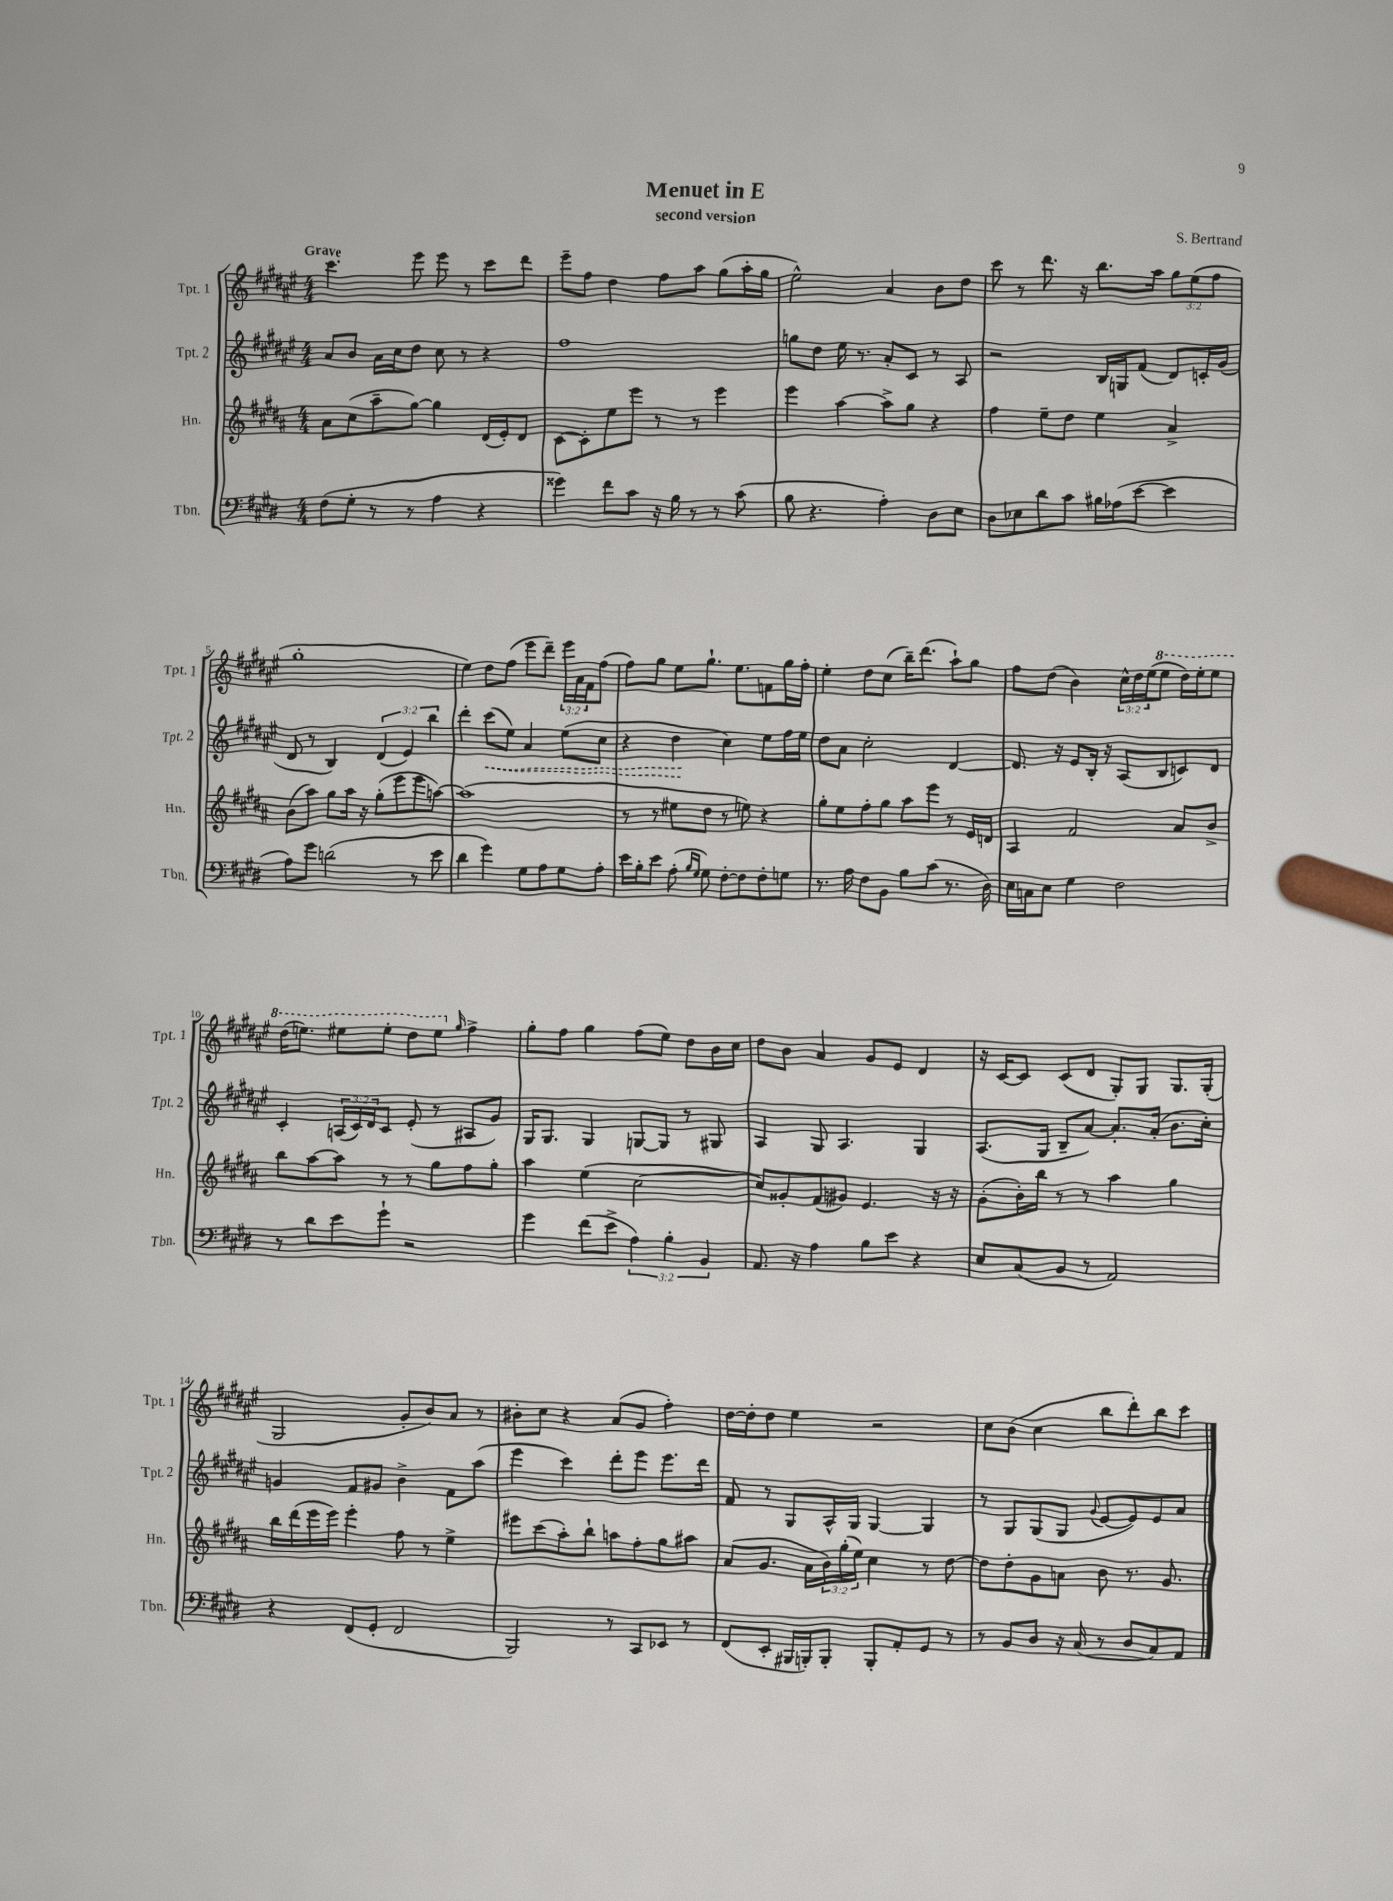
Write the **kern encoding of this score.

**kern	**kern	**kern	**kern
*staff4	*staff3	*staff2	*staff1
*clefF4	*clefG2	*clefG2	*clefG2
*k[f#c#g#d#]	*k[f#c#g#d#a#]	*k[f#c#g#d#a#e#]	*k[f#c#g#d#a#e#]
*M4/4	*M4/4	*M4/4	*M4/4
(8F#	8a#	8a#	4.ccc#
8G#'	(8cc#	8b	.
8r	8aa#~	16a#	.
.	.	16cc#	.
8r	[8gg#)	8dd#	8eee#
4A	4gg#]	8cc#	8eee#
.	.	8r	8r
4r	(16d#	4r	8ccc#
.	16e')	.	.
.	8d#	.	8ddd#
=	=	=	=
4g##)	[8c#	1ff#	8eee#~
.	8c#']	.	8ff#
8f#	8ee	.	4dd#
8c#	8eee	.	.
16r	8r	.	8ff#
16B	.	.	.
8r	8r	.	8aa#
8r	4eee	.	(8gg#
(8c#	.	.	16aa#'
.	.	.	16gg#
=	=	=	=
8B	4eee	8gg	2ee#^^)
4.r	.	8dd#	.
.	[4aa#	16ee#	.
.	.	8.r	.
4A')	8aa#^]	8a#'	4a#
.	8gg#	8c#	.
8D#	4r	8r	8b
8E	.	8A#	8dd#
=	=	=	=
8D#	4ff#	2r	8ccc#
8E-	.	.	8r
8d#	8ee~	.	8.ddd#
8c#	8dd#	.	.
.	.	.	16r
16B#	4ee	16B	8.bb
(16A-	.	16G	.
[8e	.	(8f#	.
.	.	.	16aa#
4e]	4a#^	8d#)	12gg#
.	.	.	(12ee#
.	.	16c'	.
.	.	.	12ff#
.	.	(16g#	.
=	=	=	=
8A)	(8b	8d#	1gg#'
8g#	8aa#)	8r	.
(2d	8gg#	4B)	.
.	16aa#	.	.
.	16r	.	.
.	(8gg#'	(6d#	.
.	8eee	.	.
.	.	6e#)	.
8r	8eee	.	.
.	.	6bb	.
8e	[8aa)	.	.
=	=	=	=
4d#	(1aa]	4ddd#'	4ee#)
4g#)	.	(8ccc#	8dd#
.	.	8ee#)	(8ff#
8G#	.	4a#	8eee#
8A	.	.	8ddd#~)
8G#	.	(8ee#	24eee#
.	.	.	24a#
.	.	.	24f#
8A'	.	8cc#	(8ff#
=	=	=	=
16e	8r	4r	8ff#)
16B'	.	.	.
8e	8r	.	8gg#
(8A'	8ee#	4dd#	8ee#
16qqB	.	.	.
16qqG#	.	.	.
8G#)	8dd#	.	8.gg#`
[8F#'	8r	4cc#)	.
.	.	.	8.ee#
8F#]	8ee)	.	.
8F#'	4r	8ee#	8f
8G	.	16ff#	16gg#
.	.	16ee#	16ff#'
=	=	=	=
8.r	8gg#'	8dd#	4ee#'
.	8ee	8a#	.
16A	.	.	.
8F#	8ff#'	2cc#'	8dd#
8BB	8gg#	.	(8cc#
8B	8aa#	.	16bb~)
.	.	.	(8.ddd#
(8c#	8eee	.	.
8.r	8r	[4d#	8aa#`)
.	16e	.	8gg#
16D#)	16d	.	.
=	=	=	=
16E	4A#	8.d#]	8ff#
16C	.	.	.
8E	.	.	(8dd#
.	.	16r	.
4G#	2f#	8e#	4b)
.	.	16B'	.
.	.	16r	.
2F#	.	(8A#	24cc#^^
.	.	.	24dd#
.	.	.	(24ee#
.	.	8B	8eee#
.	8a#	8c)	16ddd#)
.	.	.	16eee#'
.	8b^	8d#	8eee#
=	=	=	=
8r	8bb	4c#'	(16ddd#
.	.	.	8.eee)
8d#	[8aa#	.	.
8e	8aa#]	(24A	8eee#
.	.	24c#)	.
.	.	24d#	.
8g#`	8r	8c#	8eee#'
2r	8r	(8e#'	8ddd#
.	8gg#	8r	8eee#
.	.	.	16qqgg#
.	8ff#	8A#	4ff#^
.	8gg#'	8g#)	.
=	=	=	=
4g#	4aa#	16G#	8gg#'
.	.	8.G#	.
.	.	.	8ff#
(8f#	(4ee	4G#	4gg#
8e^	.	.	.
6A)	[2cc#	[8G	(8ff#
.	.	8G]	8ee#)
6B'	.	.	.
.	.	8r	8dd#
6BB	.	.	.
.	.	8G#	16b
.	.	.	16cc#
=	=	=	=
8.AA	8cc#])	4A#	8dd#
.	8g##'	.	8b
16r	.	.	.
4A	(8f#	8G#	4a#
.	8g#)	4.A#	.
8B	4.e	.	8g#
8e	.	.	8e#
4r	.	4G#	4d#
.	16r	.	.
.	16r	.	.
=	=	=	=
8E	(8g#'	(8.A#	16r
.	.	.	[16c#
(8C#	16b')	.	8c#]
.	16bb	16G#	.
8BB	8r	8B~	(8c#
8r	8r	[8a#)	8d#
2AA)	4aa#	8.a#']	8G#')
.	.	.	8G#
.	.	(16a#'	.
.	4gg#	8.b	8.G#
.	.	16cc#')	(16G#'
=	=	=	=
4r	16bb	4g	2G#
.	(16ddd#	.	.
.	16eee	.	.
.	16eee)	.	.
(8FF#	4eee'	8f#	.
8GG#'	.	8g#	.
2FF#	8ff#	4b^	8g#'
.	8r	.	8b)
.	4ee^	8f#	8a#
.	.	(8aa#	8r
=	=	=	=
2BBB)	8eee#	4eee#	8b#'
.	(8ccc#	.	8cc#
.	8aa#')	4ccc#)	4r
.	8bb`	.	.
8r	8aa	8ddd#'	(8a#
8CC#	8ff#'	8eee#	8g#
8EE-	8gg#	8.eee#	4ff#')
8r	8aa#	.	.
.	.	16ddd#	.
=	=	=	=
(8FF#	(8a#	8f#	[16dd#
.	.	.	16dd#']
8EE'	8.g#	8r	8dd#
16BBB#	.	8G#	4ee#
16BBB')	16a#	.	.
8BBB'	24b)	16A#^^	.
.	(24gg#'	.	.
.	.	16G#	.
.	24ee)	.	.
8BBB'	4cc#	[4G#	2r
8AA'	.	.	.
8GG#	8r	4G#]	.
8r	[8dd#	.	.
=	=	=	=
8r	8dd#]	8r	8cc#
8BB	8dd#'	8G#	(8b
8D#	8g#	(8G#	4cc#
16r	8a	8G#	.
(16C#	.	.	.
.	.	8qqg#	.
8r	8b	[8e#	8bb
8D#	8.r	8e#])	8ddd#')
8C#)	.	8e#	8bb
.	8.g#	.	.
8AA	.	8a#	8ccc#
==	==	==	==
*-	*-	*-	*-
